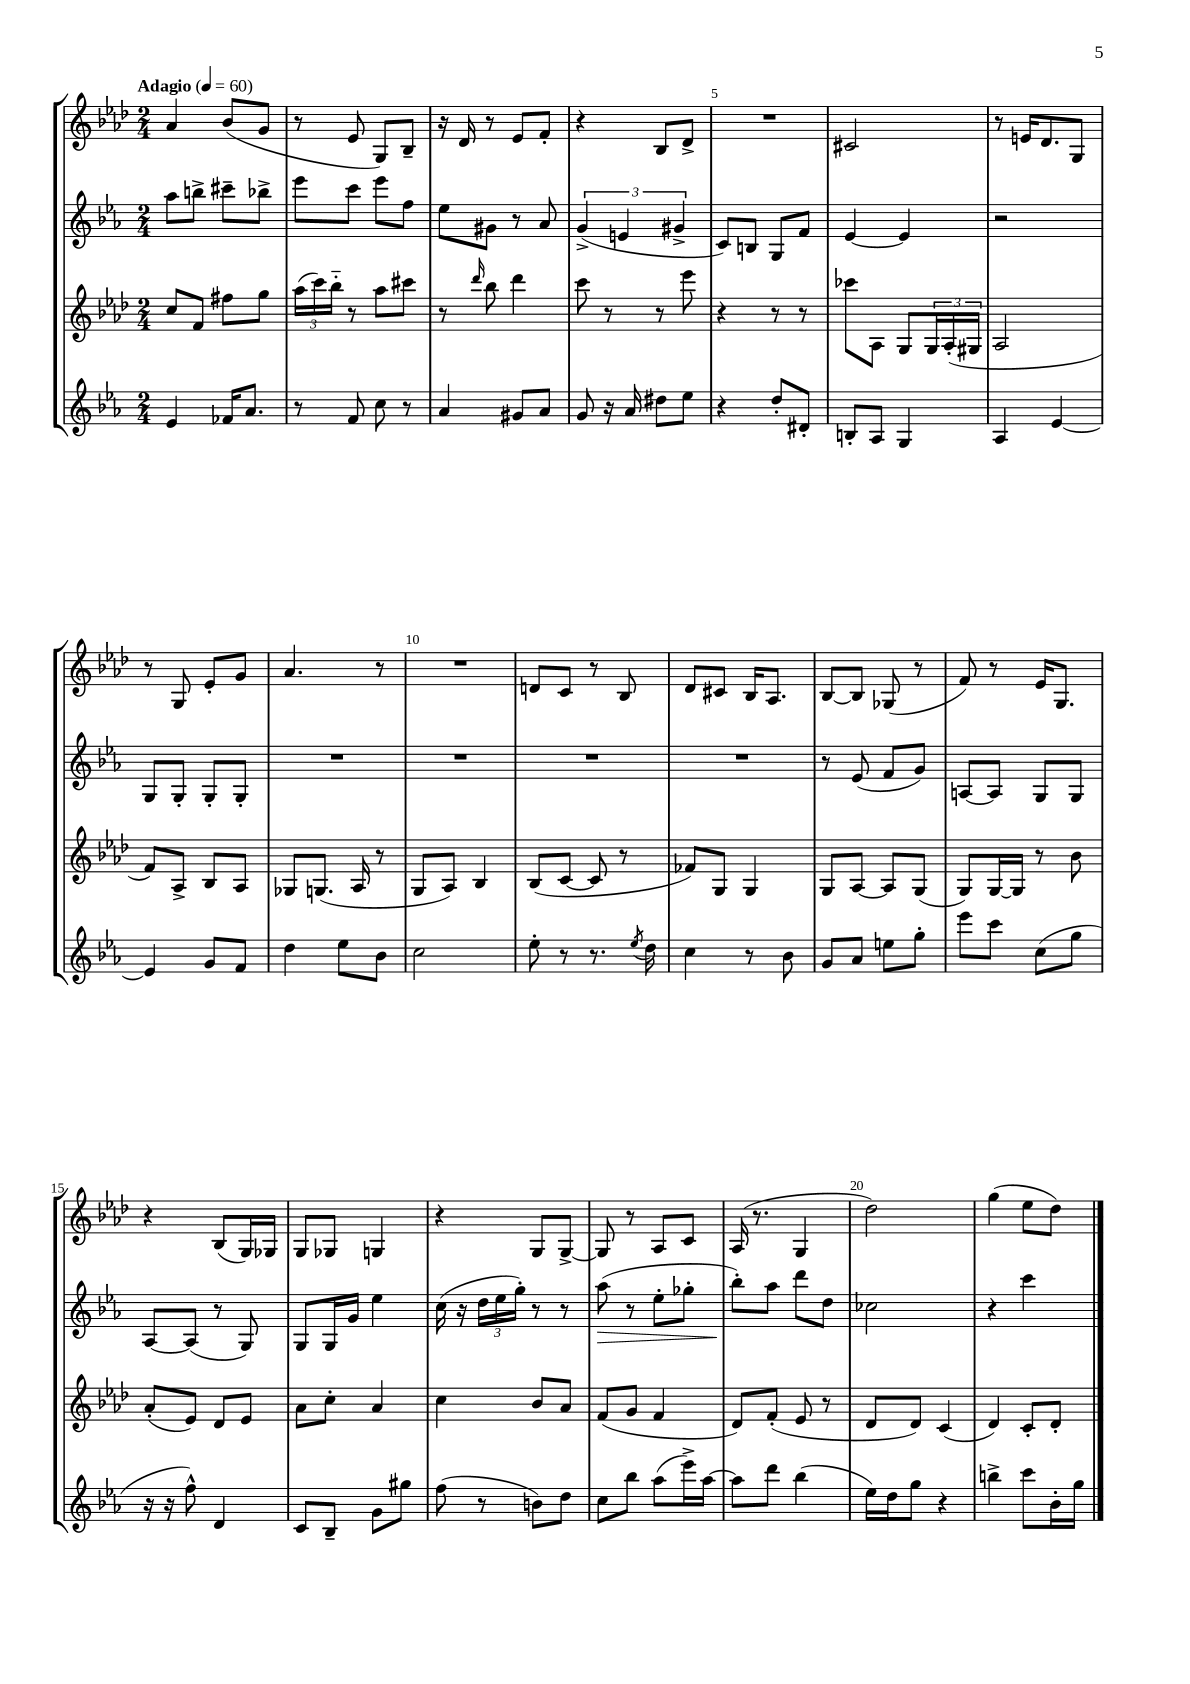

**kern	**kern	**kern	**dynam	**kern
*part4	*part3	*part2	*part2	*part1
*staff4	*staff3	*staff2	*staff2	*staff1
*clefG2	*clefG2	*clefG2	*	*clefG2
*k[b-e-a-]	*k[b-e-a-d-]	*k[b-e-a-]	*	*k[b-e-a-d-]
*M2/4	*M2/4	*M2/4	*	*M2/4
*MM60	*MM60	*MM60	*	*MM60
=1	=1	=1	=1	=1
!	!	!	!	!LO:TX:a:B:t=Adagio
4e-/	8cc/L	8aa-\L	.	4a-/
.	8f/J	8bbn^\J	.	.
16f-X/KL	8ff#X\L	8ccc#X~\L	.	(8b-/L
8.a-/J	.	.	.	.
.	8gg\J	8bb-X^\J	.	8g/J
=2	=2	=2	=2	=2
8r	(24aa-\LL	8eee-\L	.	8r
.	24ccc\)	.	.	.
.	24bb-\JJ	.	.	.
8f/	8r	8ccc\J	.	8e-/
8cc\	8aa-\L	8eee-\L	.	8G/L)
8r	8ccc#X\J	8ff\J	.	8B-~/J
=3	=3	=3	=3	=3
4a-/	8r	8ee-\L	.	16r
.	.	.	.	16d-/
.	16qqddd-/	.	.	.
.	8bb-\	8g#X\J	.	8r
8g#X/L	4ddd-\	8r	.	8e-/L
8a-/J	.	8a-/	.	8f'/J
=4	=4	=4	=4	=4
8g/	8ccc\	(6g^/	.	4r
16r	8r	.	.	.
.	.	6en/	.	.
16a-/	.	.	.	.
8dd#X\L	8r	.	.	8B-/L
.	.	6g#X^/	.	.
8ee-\J	8eee-\	.	.	8d-^/J
=5	=5	=5	=5	=5
4r	4r	8c/L)	.	2r
.	.	8Bn/J	.	.
8dd'/L	8r	8G/L	.	.
8d#X'/J	8r	8f/J	.	.
=6	=6	=6	=6	=6
8Bn'/L	8ccc-X\L	[4e-/	.	2c#X/
8A-/J	8A-\J	.	.	.
4G/	8G/L	4e-/]	.	.
.	24G/L	.	.	.
.	(24A-'/	.	.	.
.	24G#X/JJ	.	.	.
=7	=7	=7	=7	=7
4A-/	2A-/	2r	.	8r
.	.	.	.	16en/KL
.	.	.	.	8.d-/
[4e-/	.	.	.	.
.	.	.	.	8G/J
!!LO:LB:g=z
=8	=8	=8	=8	=8
4e-/]	8f/L)	8G/L	.	8r
.	8A-^/J	8G'/J	.	8G/
8g/L	8B-/L	8G'/L	.	8e-'/L
8f/J	8A-/J	8G'/J	.	8g/J
=9	=9	=9	=9	=9
4dd\	8G-X/L	2r	.	4.a-/
.	(8.Gn/J	.	.	.
8ee-\L	.	.	.	.
.	16A-/	.	.	.
8b-\J	8r	.	.	8r
=10	=10	=10	=10	=10
2cc\	8G/L	2r	.	2r
.	8A-/J)	.	.	.
.	4B-/	.	.	.
=11	=11	=11	=11	=11
8ee-'\	(8B-/L	2r	.	8dn/L
8r	[8c/J	.	.	8c/J
8.r	8c/]	.	.	8r
.	8r	.	.	8B-/
8qee-/	.	.	.	.
16dd\	.	.	.	.
=12	=12	=12	=12	=12
4cc\	8f-X/L)	2r	.	8d-/L
.	8G/J	.	.	8c#X/J
8r	4G/	.	.	16B-/KL
.	.	.	.	8.A-/J
8b-\	.	.	.	.
=13	=13	=13	=13	=13
8g/L	8G/L	8r	.	[8B-/L
8a-/J	[8A-/J	(8e-/	.	8B-/J]
8een\L	8A-/L]	8f/L	.	(8G-X/
8gg'\J	(8G/J	8g/J)	.	8r
=14	=14	=14	=14	=14
8eee-\L	8G/L)	[8An/L	.	8f/)
8ccc\J	[16G/L	8A/J]	.	8r
.	16G/JJ]	.	.	.
(8cc\L	8r	8G/L	.	16e-/KL
.	.	.	.	8.G/J
8gg\J	8b-\	8G/J	.	.
!!LO:LB:g=z
=15	=15	=15	=15	=15
16r	(8a-'/L	[8A-/L	.	4r
16r	.	.	.	.
8ff^^\)	8e-/J)	(8A-/J]	.	.
4d/	8d-/L	8r	.	(8B-/L
.	8e-/J	8G/)	.	16G/L)
.	.	.	.	16G-X/JJ
=16	=16	=16	=16	=16
8c/L	8a-\L	8G/L	.	8G/L
8B-~/J	8cc'\J	16G/L	.	8G-X/J
.	.	16g/JJ	.	.
8g\L	4a-/	4ee-\	.	4Gn/
8gg#X\J	.	.	.	.
=17	=17	=17	=17	=17
(8ff\	4cc\	(16cc\	.	4r
.	.	16r	.	.
8r	.	24dd\LL	.	.
.	.	24ee-\	.	.
.	.	24gg'\JJ)	.	.
8bn\L)	8b-/L	8r	.	8G/L
8dd\J	8a-/J	8r	.	[8G^/J
=18	=18	=18	=18	=18
!	!	!	!LO:HP:b	!
8cc\L	(8f/L	(8aa-\	>	8G/]
8bb-\J	8g/J	8r	.	8r
(8aa-\L	4f/	8ee-'\L	.	8A-/L
16eee-^\L)	.	8gg-X'\J	.	8c/J
[16aa-\JJ	.	.	.	.
=19	=19	=19	=19	=19
8aa-\L]	8d-/L)	8bb-'\L)	.	(16A-/
.	.	.	.	8.r
8ddd\J	(8f'/J	8aa-\J	]	.
(4bb-\	8e-/	8ddd\L	.	4G/
.	8r	8dd\J	.	.
=20	=20	=20	=20	=20
16ee-\LL)	8d-/L	2cc-X\	.	2dd-\)
16dd\J	.	.	.	.
8gg\J	8d-/J)	.	.	.
4r	(4c/	.	.	.
=21	=21	=21	=21	=21
4bbn^\	4d-/)	4r	.	(4gg\
8ccc\L	8c'/L	4ccc\	.	8ee-\L
16b-'\L	8d-'/J	.	.	8dd-\J)
16gg\JJ	.	.	.	.
==	==	==	==	==
*-	*-	*-	*-	*-
